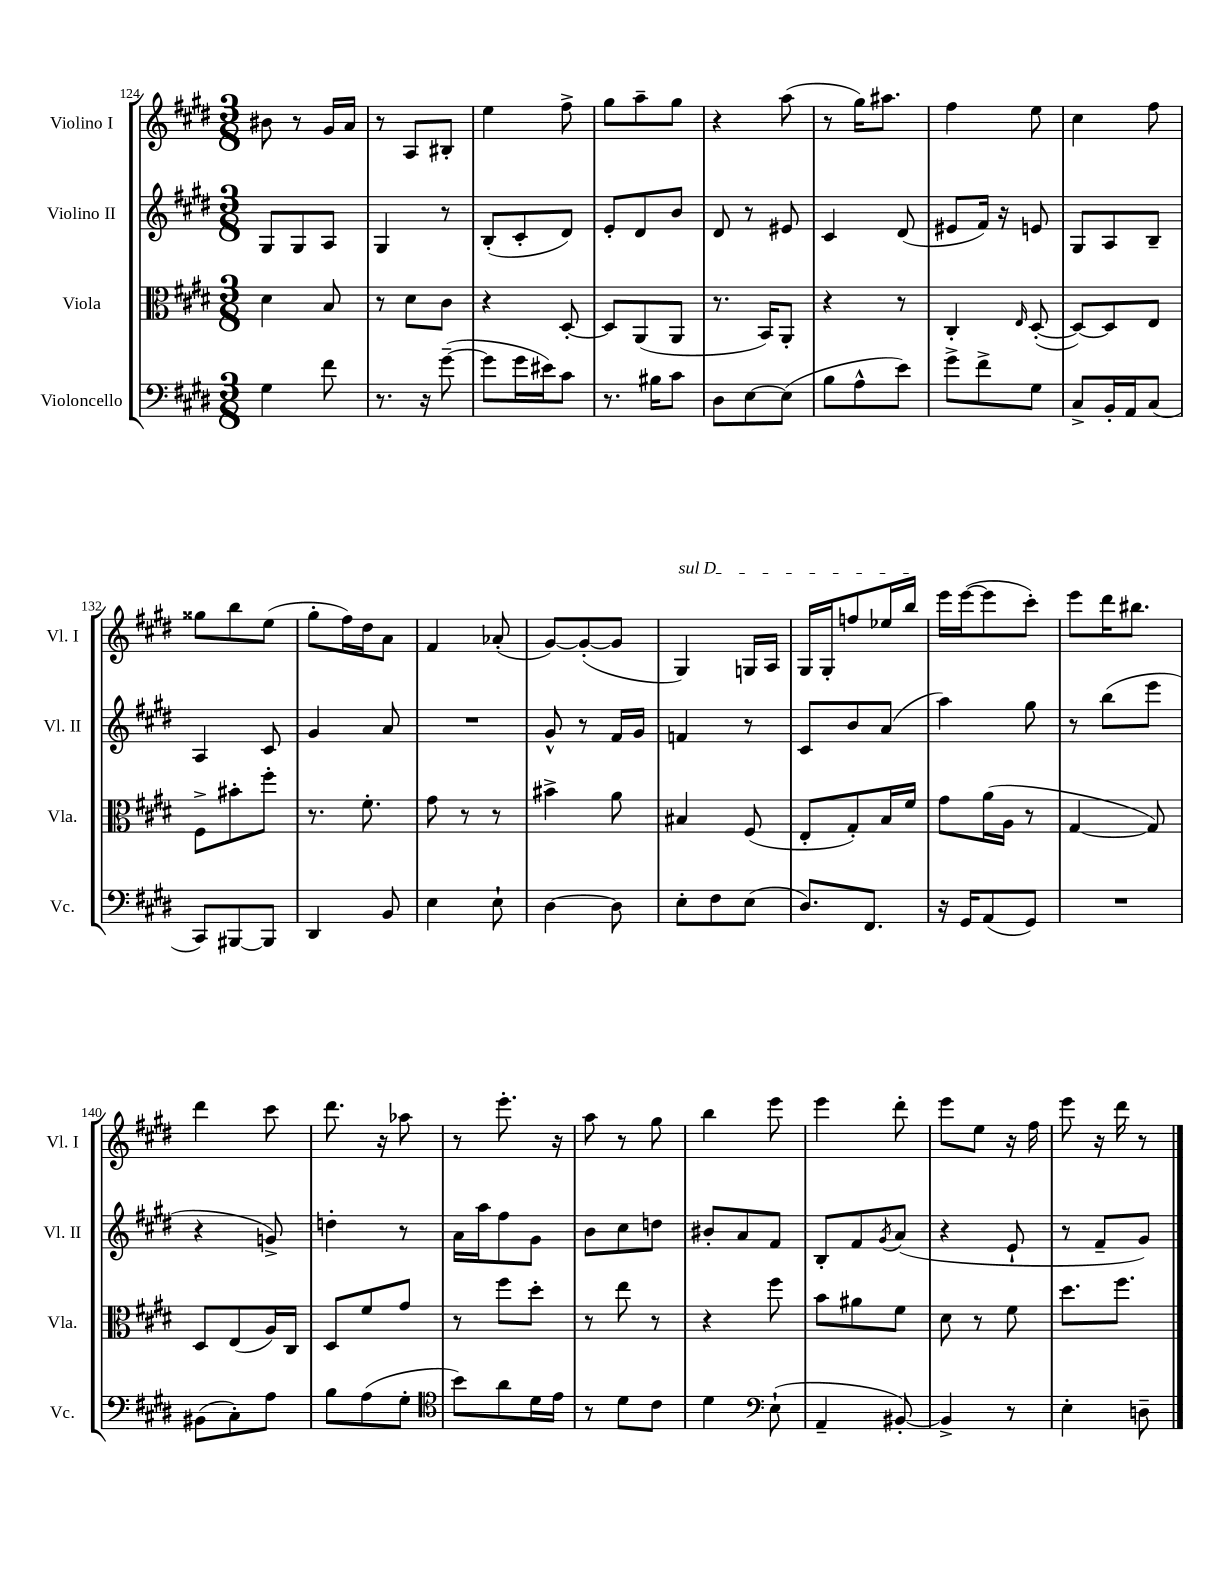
<<
\new StaffGroup <<
\new Staff = "s0" \with { instrumentName = "Violino I" shortInstrumentName = "Vl. I" } {
    \clef treble \key e \major \numericTimeSignature \time 3/8
    bis'8 r8 gis'16 a'16 |
    r8 a8 bis8-. |
    e''4 fis''8-> |
    gis''8 a''8-- gis''8 |
    r4 a''8( |
    r8 gis''16) ais''8. |
    fis''4 e''8 |
    cis''4 fis''8 |
    gisis''8 b''8 e''8( |
    gis''8-. fis''16) dis''16 a'8 |
    fis'4 aes'8-.( |
    gis'8~) gis'8~-.( gis'8 |
    \once \override TextSpanner.bound-details.left.text = \markup { \italic "sul D" } gis4\startTextSpan) g16 a16 |
    gis16 gis16-. f''8 ees''16 b''16\stopTextSpan |
    e'''16 e'''16~( e'''8 cis'''8-.) |
    e'''8 dis'''16 bis''8. |
    dis'''4 cis'''8 |
    dis'''8. r16 aes''8 |
    r8 e'''8.-. r16 |
    a''8 r8 gis''8 |
    b''4 e'''8 |
    e'''4 dis'''8-. |
    e'''8 e''8 r16 fis''16 |
    e'''8 r16 dis'''16 r8 \bar "|." |
}
\new Staff = "s1" \with { instrumentName = "Violino II" shortInstrumentName = "Vl. II" } {
    \clef treble \key e \major \numericTimeSignature \time 3/8
    gis8 gis8 a8 |
    gis4 r8 |
    b8-.( cis'8-. dis'8) |
    e'8-. dis'8 b'8 |
    dis'8 r8 eis'8 |
    cis'4 dis'8( |
    eis'8 fis'16) r16 e'8 |
    gis8 a8 b8-- |
    a4 cis'8 |
    gis'4 a'8 |
    R4. |
    gis'8-^ r8 fis'16 gis'16 |
    f'4 r8 |
    cis'8 b'8 a'8( |
    a''4) gis''8 |
    r8 b''8( e'''8 |
    r4 g'8->) |
    d''4-. r8 |
    a'16 a''16 fis''8 gis'8 |
    b'8 cis''8 d''8 |
    bis'8-. a'8 fis'8 |
    b8-. fis'8 \acciaccatura { gis'8 } a'8( |
    r4 e'8-! |
    r8 fis'8-- gis'8) \bar "|." |
}
\new Staff = "s2" \with { instrumentName = "Viola" shortInstrumentName = "Vla." } {
    \clef alto \key e \major \numericTimeSignature \time 3/8
    dis'4 b8 |
    r8 dis'8 cis'8 |
    r4 dis8~-. |
    dis8 a,8( a,8 |
    r8. b,16) a,8-. |
    r4 r8 |
    cis4-. \grace { e16 } dis8~-.( |
    dis8~) dis8 e8 |
    fis8-> bis'8-. fis''8-. |
    r8. fis'8.-. |
    gis'8 r8 r8 |
    bis'4-> a'8 |
    bis4 fis8( |
    e8-. gis8-.) b16 fis'16 |
    gis'8 a'16( a16 r8 |
    gis4~ gis8) |
    dis8 e8( a16) cis16 |
    dis8 fis'8 gis'8 |
    r8 fis''8 dis''8-. |
    r8 e''8 r8 |
    r4 fis''8 |
    b'8 ais'8 fis'8 |
    dis'8 r8 fis'8 |
    dis''8. fis''8. \bar "|." |
}
\new Staff = "s3" \with { instrumentName = "Violoncello" shortInstrumentName = "Vc." } {
    \clef bass \key e \major \numericTimeSignature \time 3/8
    gis4 fis'8 |
    r8. r16 gis'8~--( |
    gis'8 gis'16 eis'16) cis'8 |
    r8. bis16 cis'8 |
    dis8 e8~ e8( |
    b8 a8-^ e'8) |
    gis'8-> fis'8-> gis8 |
    cis8-> b,16-. a,16 cis8( |
    cis,8) bis,,8~ bis,,8 |
    dis,4 b,8 |
    e4 e8-! |
    dis4~ dis8 |
    e8-. fis8 e8( |
    dis8.) fis,8. |
    r16 gis,16 a,8( gis,8) |
    R4. |
    bis,8( cis8-.) a8 |
    b8 a8( gis8-. |
    \clef tenor b'8) a'8 dis'16 e'16 |
    r8 dis'8 cis'8 |
    dis'4 \clef bass e8-!( |
    a,4-- bis,8~-.) |
    bis,4-> r8 |
    e4-. d8-- \bar "|." |
}
>>
>>
\layout { \context { \Score currentBarNumber = #124 } }
